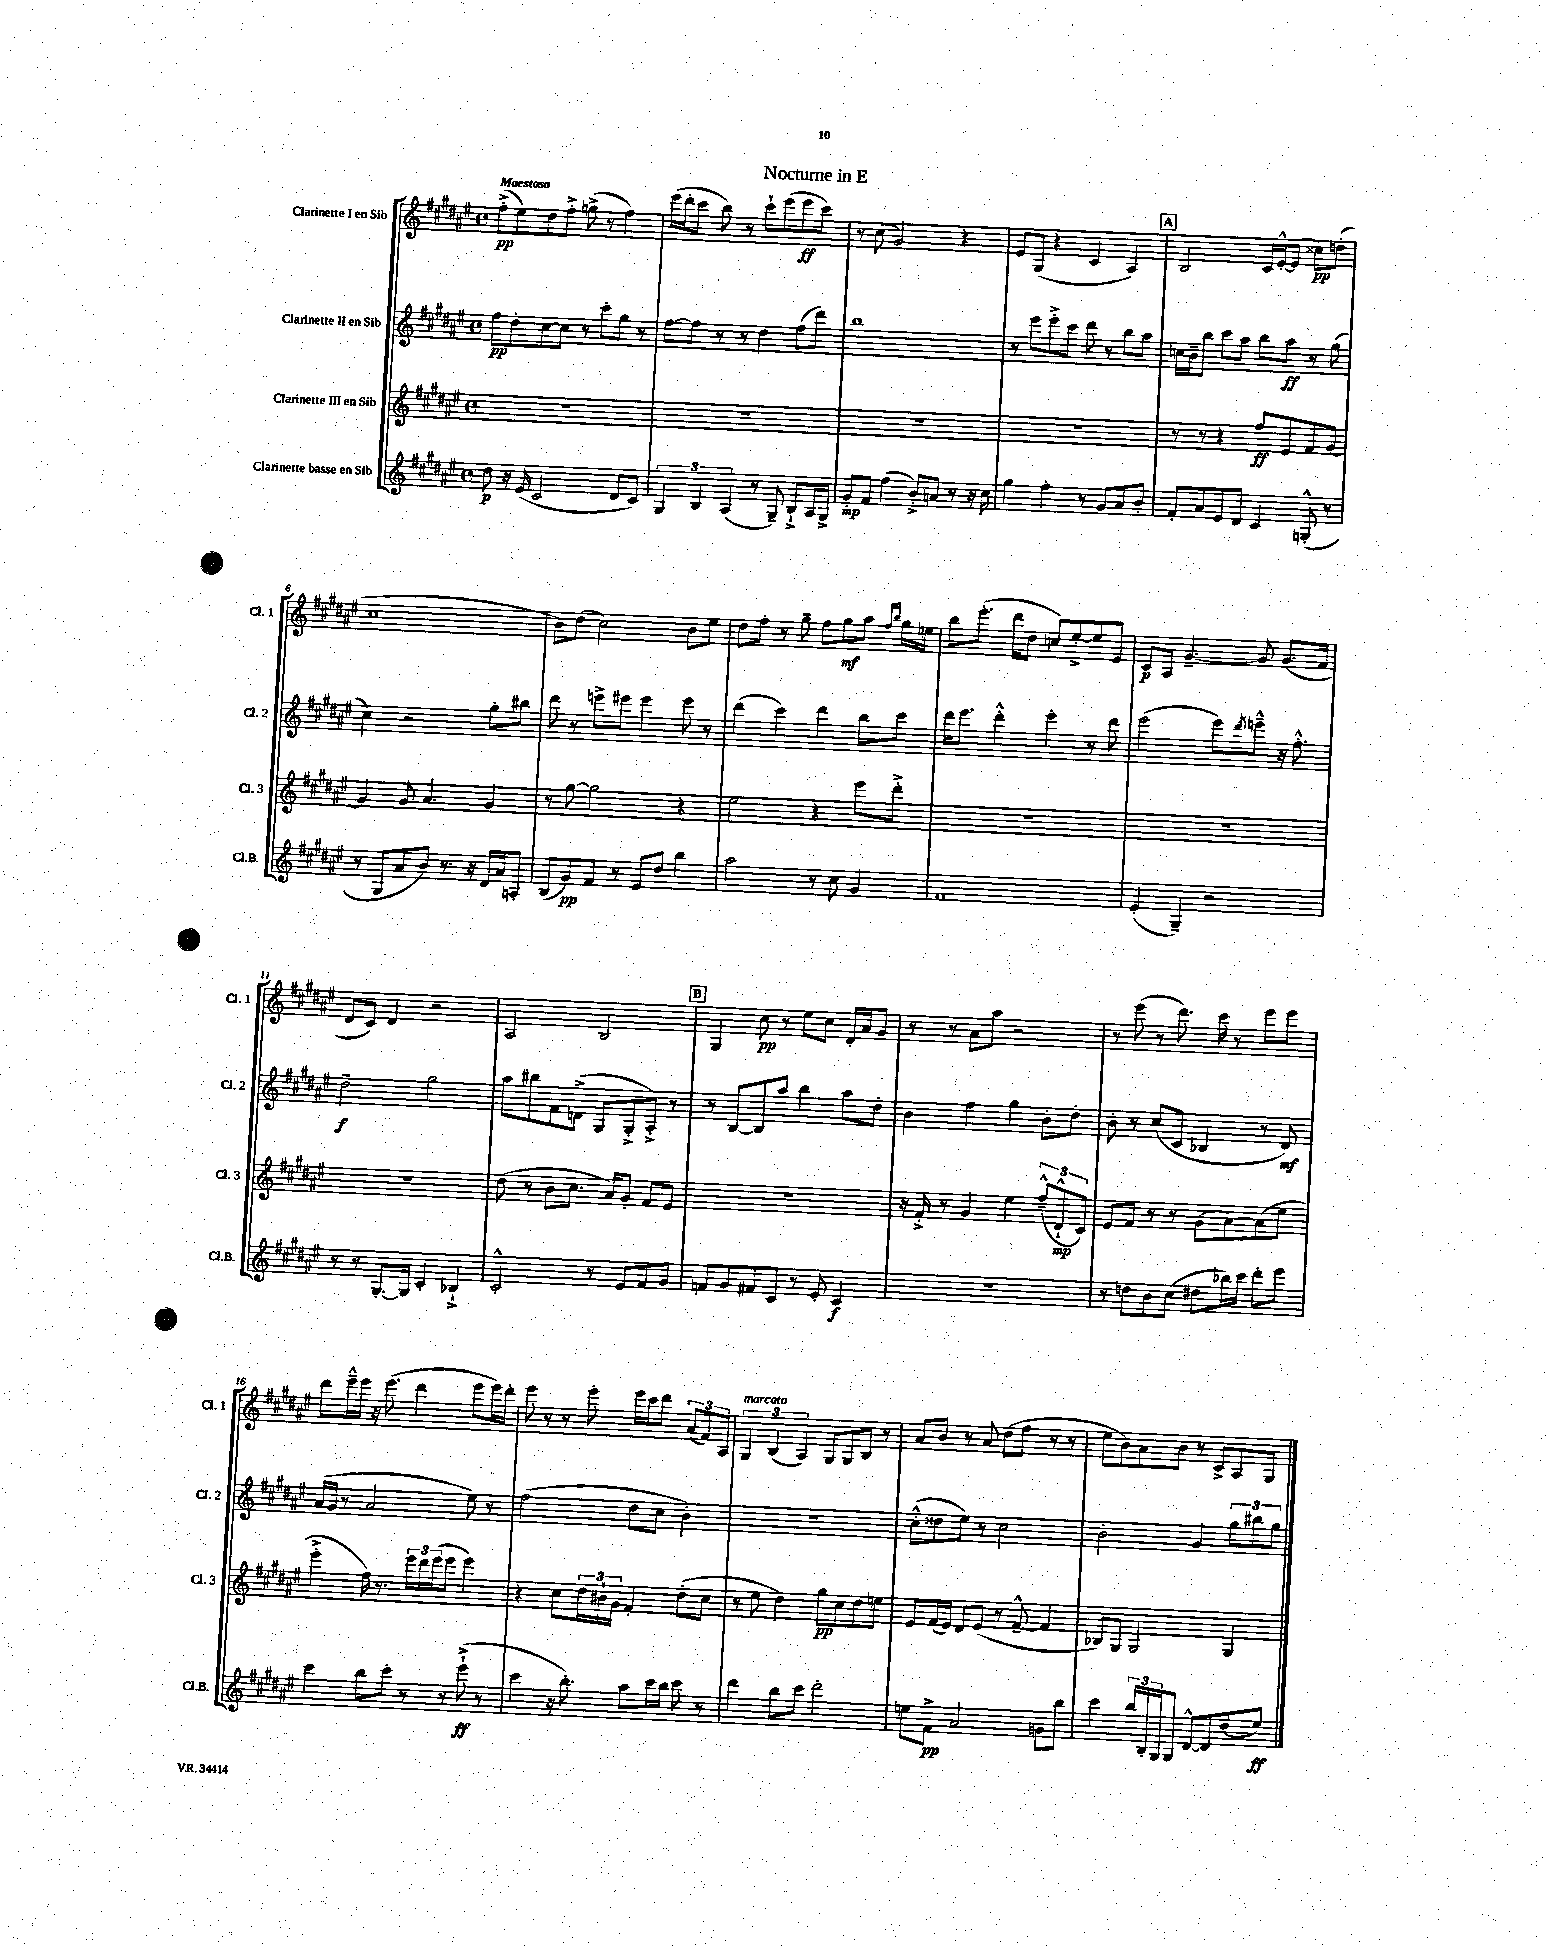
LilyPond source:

\header { title = "Nocturne in E" }
<<
\new StaffGroup <<
\new Staff = "s0" \with { instrumentName = "Clarinette I en Sib" shortInstrumentName = "Cl. 1" } {
    \clef treble \key fis \major \defaultTimeSignature \time 4/4 \tempo "Maestoso"
    fis''8-.->\pp( eis''8) dis''8 fis''8-.-> g''8->( r8 fis''4) |
    eis'''16( dis'''16-. cis'''8 b''8) r8 cis'''8-! eis'''8( eis'''8\ff cis'''8) |
    r8 cis''8( gis'2) r4 |
    eis'8 gis8( r4 cis'4 ais4) |
    \mark \markup { \box "A" } b2 cis'16 eis'16~-.-^ eis'8( cisis''8\pp) d''8-.( |
    cis''1 |
    b'8) dis''8( cis''2) b'8 eis''8 |
    dis''8 fis''8-. r8 gis''8-- fis''8 gis''8\mf ais''8 \grace { fis''16 b''16 } gis''16 e''16 |
    b''8 eis'''8.-.( dis'''16 dis''8 c''8) eis''8~-.-> eis''8 eis'8 |
    cis'8\p ais8 gis'4.~-- gis'8 gis'8.( fis'16 |
    dis'8 cis'8) dis'4 r2 |
    ais2 b2 |
    \mark \markup { \box "B" } gis4 cis''8\pp r8 eis''8 cis''8 dis'16-. ais'16 gis'8 |
    r8 r8 ais'8 ais''8 r2 |
    r8 eis'''8( r8 dis'''8.) cis'''16 r8 eis'''8 eis'''8 |
    dis'''8 eis'''16---^ eis'''16 r16 eis'''8.( dis'''4 eis'''8 eis'''16) dis'''16-. |
    eis'''8 r8 r8 eis'''8-. eis'''16 cis'''16 dis'''8 \tuplet 3/2 { ais'8( fis'8) ais8 } |
    \tuplet 3/2 { gis4^\markup { \italic "marcato" } b4( ais4) } gis8 gis8 b8 r8 |
    ais'8 b'8 r8 ais'8 dis''8( fis''8 r8 r8 |
    eis''8 b'8) ais'8 b'8 r8 cis'8-> ais8 gis8 \bar "|." |
}
\new Staff = "s1" \with { instrumentName = "Clarinette II en Sib" shortInstrumentName = "Cl. 2" } {
    \clef treble \key fis \major \defaultTimeSignature \time 4/4
    fis''8\pp dis''8-. cis''8~ cis''8 r8 cis'''8-. gis''8 r8 |
    fis''8~ fis''8 r8 r8 dis''4 fis''8( dis'''8) |
    b''1 |
    r8 eis'''8 eis'''8-.-> cis'''8 dis'''8 r8 b''8 ais''8 |
    \mark \markup { \box "A" } c''16 b'16-- b''8 cis'''8 ais''8 b''8 ais''8\ff r8 gis''8( |
    cis''4) r2 gis''8-. bis''8 |
    dis'''8 r8 e'''8-> eis'''8 eis'''4 eis'''8 r8 |
    dis'''4( cis'''4) dis'''4 b''8 cis'''8 |
    dis'''16 eis'''8. dis'''4-.-^ eis'''4-. r8 dis'''8 |
    eis'''2( eis'''8) \acciaccatura { dis'''8 } e'''8---^ r16 fis''8.-.-^ |
    dis''2--\f gis''2 |
    ais''8 bis''8 fis'8 d'8->( gis8 gis8-.-> ais8-.->) r8 |
    \mark \markup { \box "B" } r8 b8~ b8 ais''8 b''4 ais''8 dis''8-. |
    b'4 fis''4 gis''4 b'8-. dis''8-. |
    b'8-. r8 cis''8( cis'8 bes4 r8 dis'8\mf) |
    ais'16( gis'16 r8 ais'2 eis''8) r8 |
    fis''2( dis''8 cis''8 b'4-.) |
    R1 |
    cis''8-.-^( disis''8 eis''8) r8 cis''2 |
    b'2-. gis'4 \tuplet 3/2 { gis''8 bis''8 gis''8 } \bar "|." |
}
\new Staff = "s2" \with { instrumentName = "Clarinette III en Sib" shortInstrumentName = "Cl. 3" } {
    \clef treble \key fis \major \defaultTimeSignature \time 4/4
    R1 |
    R1 |
    R1 |
    R1 |
    \mark \markup { \box "A" } r8 r8 r4 fis''8\ff eis'8 fis'8 gis'8~ |
    gis'4 gis'8 ais'4. gis'4 |
    r8 gis''8~ gis''2 r4 |
    eis''2 r4 eis'''8 dis'''8-.-> |
    R1 |
    R1 |
    R1 |
    dis''8( r8 b'8 cis''8. ais'16) gis'8-. fis'8 eis'8 |
    \mark \markup { \box "B" } R1 |
    r16 fis'16-.-> r8 gis'4 eis''4 \tuplet 3/2 { fis''8---^( dis'8-!-^\mp cis'8) } |
    eis'8 fis'8 r8 r8 gis'8( ais'8~) ais'8( eis''8 |
    eis'''4-.-> fis''16) r8. \tuplet 3/2 { eis'''16 dis'''16 eis'''16( } eis'''8 eis'''4) |
    r4 cis''8 \tuplet 3/2 { dis''16 bis'16-! gis'16 } fis'4-. dis''8-.( cis''8 |
    r8 eis''8 dis''4) gis''8\pp cis''8 dis''8 e''8 |
    eis'8 fis'16( eis'16) dis'8 eis'8( r8 fis'8~---^ fis'4 |
    bes8) gis8 gis2 gis4 \bar "|." |
}
\new Staff = "s3" \with { instrumentName = "Clarinette basse en Sib" shortInstrumentName = "Cl.B." } {
    \clef treble \key fis \major \defaultTimeSignature \time 4/4
    dis''8\p r16 eis'16( cis'2 dis'8 cis'8) |
    \tuplet 3/2 { gis4 b4 ais4( } r8 gis8--) b8-!-> ais16 gis16-> |
    gis'8-.\mp fis'8 fis''4( b'8-.->) a'8 r8 r16 cis''16 |
    gis''4 fis''4-. r8 gis'8 ais'8 b'8-. |
    \mark \markup { \box "A" } fis'8-. ais'8 eis'8 dis'8 cis'4 g8-.-^( r8 |
    r8 gis8 ais'8 b'8) r8. r16 dis'16 ais'16 a8-. |
    b8( gis'8\pp) fis'8 r8 eis'8 dis''8 b''4 |
    ais''2 r8 cis''8 gis'4 |
    fis'1 |
    eis'4-.( gis4--) r2 |
    r8 r8 gis8.~-. gis16 cis'4-. bes4-!-> |
    cis'2-.-^ r8 eis'8 fis'8 gis'8 |
    \mark \markup { \box "B" } f'8 gis'8 fis'8 cis'8 r8 eis'8-. cis'4\f |
    R1 |
    r8 d''8 b'8 cis''8( dis''8 bes''16) cis'''16 dis'''8-. eis'''8 |
    cis'''4 b''8 cis'''8-. r8 r8 eis'''8-!->\ff( r8 |
    cis'''4 r16 b''8.-.) ais''8 cis'''16 b''16 cis'''8 r8 |
    dis'''4 b''8 cis'''8 dis'''2-. |
    e''8 fis'8->\pp ais'2 g'8 b''8 |
    cis'''4 \tuplet 3/2 { b''16 b16-. gis16 } gis8 dis'8~-^ dis'8 dis''8( eis''8\ff) \bar "|." |
}
>>
>>
